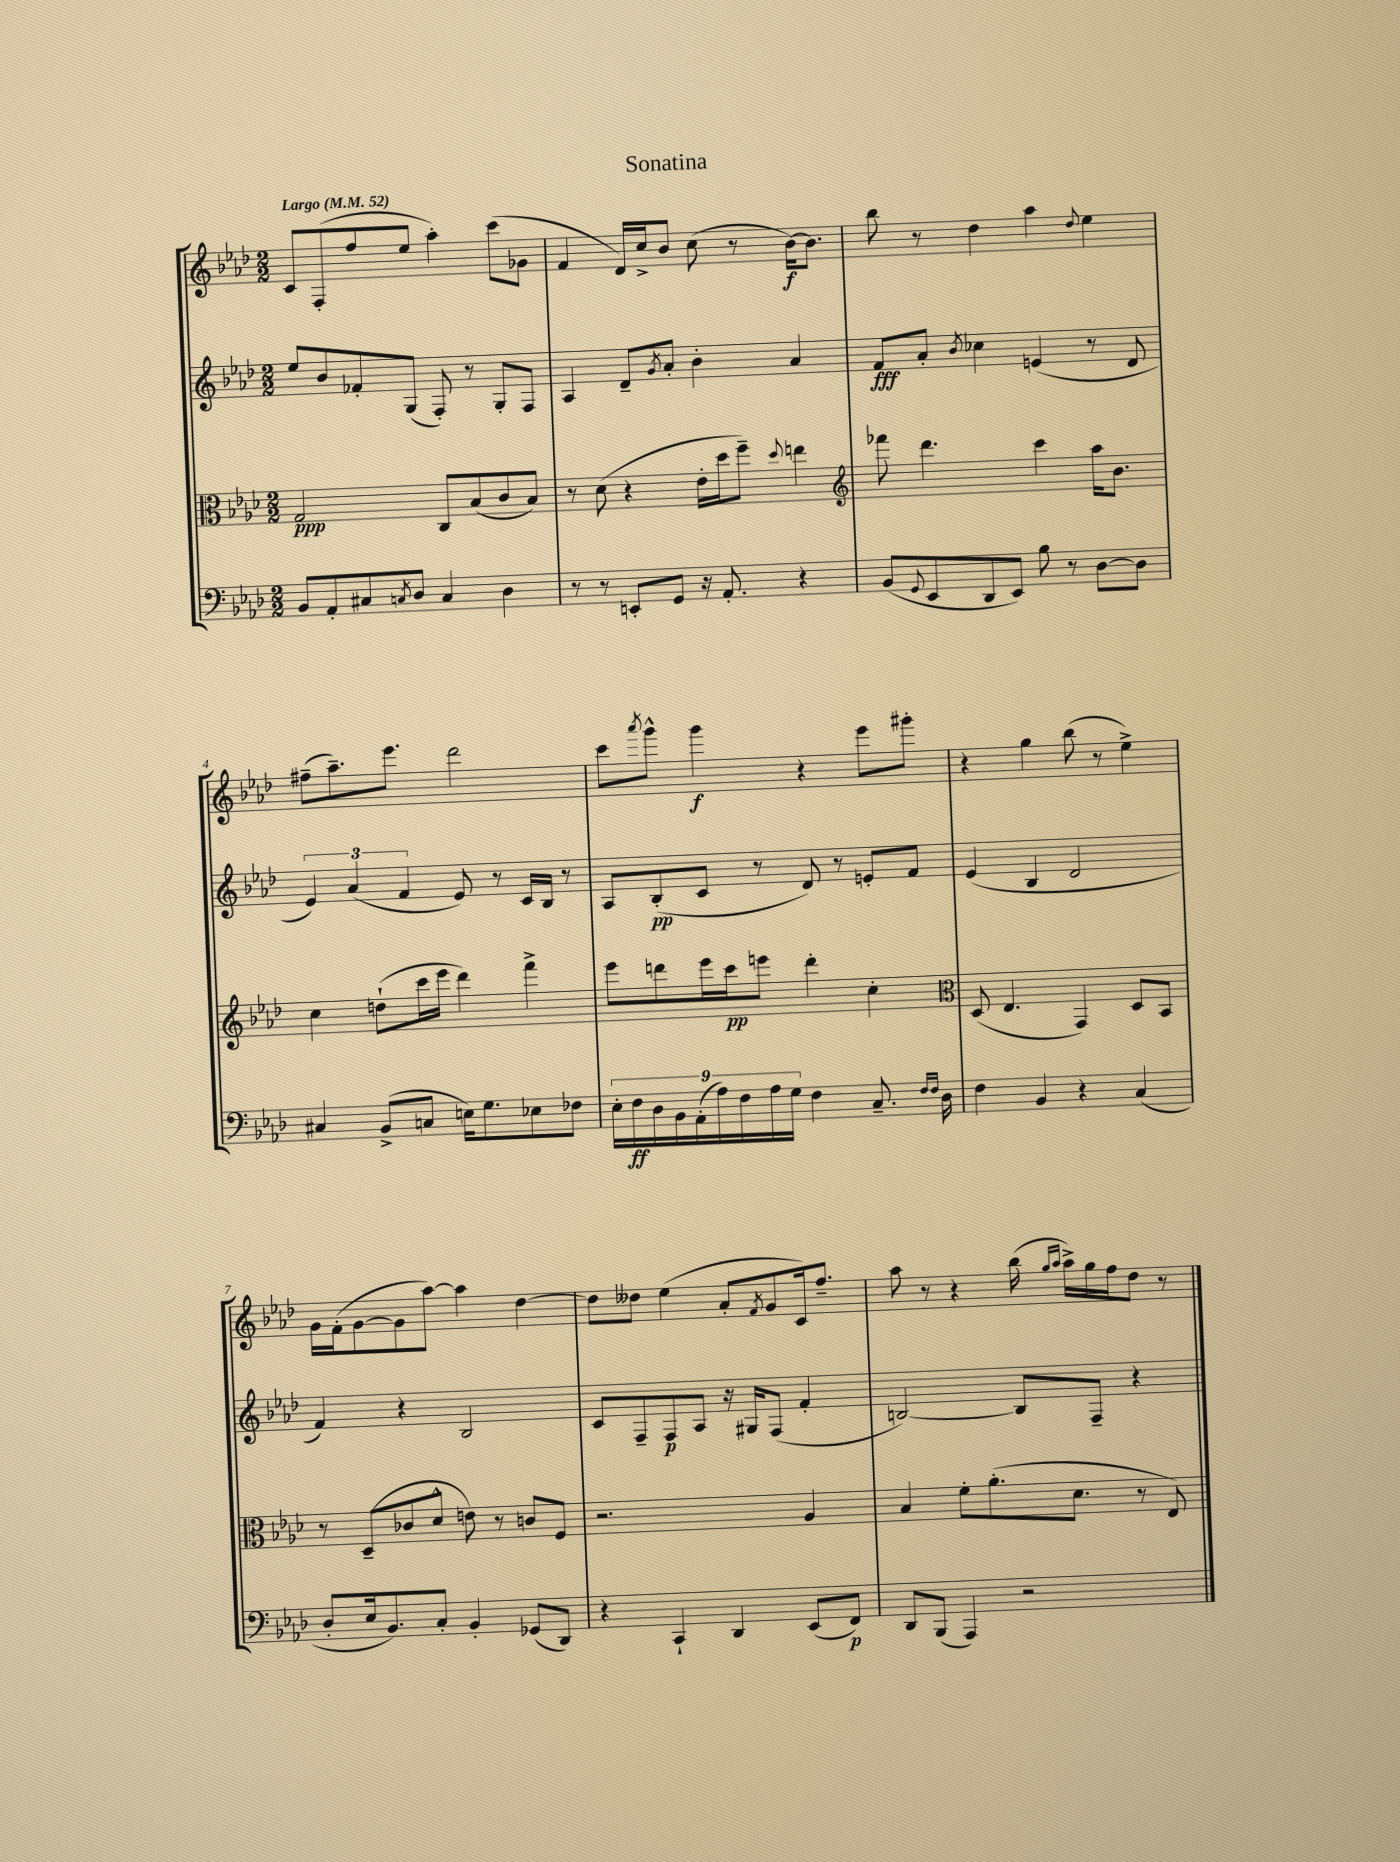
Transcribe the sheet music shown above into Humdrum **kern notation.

**kern	**dynam	**kern	**dynam	**kern	**dynam	**kern	**dynam
*part4	*part4	*part3	*part3	*part2	*part2	*part1	*part1
*staff4	*staff4	*staff3	*staff3	*staff2	*staff2	*staff1	*staff1
*clefF4	*	*clefC3	*	*clefG2	*	*clefG2	*
*k[b-e-a-d-]	*	*k[b-e-a-d-]	*	*k[b-e-a-d-]	*	*k[b-e-a-d-]	*
*M2/2	*	*M2/2	*	*M2/2	*	*M2/2	*
*MM52	*	*MM52	*	*MM52	*	*MM52	*
=1	=1	=1	=1	=1	=1	=1	=1
!	!	!	!	!	!	!LO:TX:a:B:t=Largo	!
8BB-/L	.	2G/	ppp	8ee-/L	.	8c/L	.
8AA-'/	.	.	.	8b-/	.	(8F'/	.
8C#X/	.	.	.	8f-X'/	.	8ff/	.
8qCn/	.	.	.	.	.	.	.
8D-/J	.	.	.	(8G/J	.	8ee-/J	.
4C/	.	8C/L	.	8F'/)	.	4aa-'\)	.
.	.	(8B-/	.	8r	.	.	.
4D-\	.	8c/	.	8G'/L	.	(8ccc\L	.
.	.	8B-/J)	.	8F/J	.	8g-X\J	.
=2	=2	=2	=2	=2	=2	=2	=2
8r	.	8r	.	4A-/	.	4f/	.
8r	.	(8d-\	.	.	.	.	.
8EEn'/L	.	4r	.	8d-~/L	.	16d-/LL)	.
.	.	.	.	.	.	16cc^/J	.
.	.	.	.	8qg/	.	.	.
8GG/J	.	.	.	8a-'/J	.	8b-/J	.
16r	.	16e-'\LL	.	4b-'\	.	(8cc\	.
8.AA-'/	.	16dd-\J	.	.	.	.	.
.	.	8ff~\J)	.	.	.	8r	.
.	.	8qqdd-/	.	.	.	.	.
4r	.	4een\	.	4a-/	.	[16b-\KL)	f
.	.	.	.	.	.	8.b-\J]	.
=3	=3	=3	=3	=3	=3	=3	=3
*	*	*clefG2	*	*	*	*	*
(8BB-/L	.	8fff-X\	.	8f/L	fff	8bb-\	.
8qqGG/	.	.	.	.	.	.	.
8EE-/	.	4.ddd-\	.	8a-'/J	.	8r	.
.	.	.	.	8qb-/	.	.	.
8DD-/	.	.	.	4cc-X\	.	4dd-\	.
8EE-/J)	.	.	.	.	.	.	.
8B-\	.	4ccc\	.	(4en/	.	4aa-\	.
8r	.	.	.	.	.	.	.
.	.	.	.	.	.	8qqdd-/	.
[8D-\L	.	16aa-\KL	.	8r	.	4ee-\	.
.	.	8.b-\J	.	.	.	.	.
8D-\J]	.	.	.	8d-/	.	.	.
!!LO:LB:g=z
=4	=4	=4	=4	=4	=4	=4	=4
4C#X/	.	4cc\	.	6e-/)	.	(8ff#X~\L	.
.	.	.	.	.	.	8.aa-~\)	.
.	.	.	.	(6a-/	.	.	.
(8BB-^/L	.	(8ddn`\L	.	.	.	.	.
.	.	.	.	.	.	8.eee-\J	.
.	.	.	.	6f/	.	.	.
8Cn/J	.	16ccc\L	.	.	.	.	.
.	.	16eee-\JJ	.	.	.	.	.
16En\KL)	.	4ddd-\)	.	8e-/)	.	2ddd-\	.
8.G\	.	.	.	.	.	.	.
.	.	.	.	8r	.	.	.
8E-X\	.	4fff^\	.	16c/LL	.	.	.
.	.	.	.	16B-/JJ	.	.	.
8F-X\J	.	.	.	8r	.	.	.
=5	=5	=5	=5	=5	=5	=5	=5
18E-'\LL	.	8eee-\L	.	8A-/L	.	8ccc\L	.
18F\	ff	.	.	.	.	.	.
18D-\	.	.	.	.	.	.	.
.	.	.	.	.	.	8qaaa-/	.
.	.	8dddn\	.	(8B-'/	pp	8ggg^^\J	.
18BB-\	.	.	.	.	.	.	.
(18AA-'\	.	.	.	.	.	.	.
.	.	16eee-\L	.	8c/J	.	4ggg\	f
18A-\)	.	.	.	.	.	.	.
.	.	16ccc\J	pp	.	.	.	.
18F\	.	.	.	.	.	.	.
.	.	8eeen\J	.	8r	.	.	.
18A-\	.	.	.	.	.	.	.
18G\JJ	.	.	.	.	.	.	.
4F\	.	4ddd'\	.	8d-/)	.	4r	.
.	.	.	.	8r	.	.	.
8.C~/	.	4cc'\	.	8en'/L	.	8eee-\L	.
.	.	.	.	8f/J	.	8ggg#X'\J	.
16qqF/LL	.	.	.	.	.	.	.
16qqF/JJ	.	.	.	.	.	.	.
16D-\	.	.	.	.	.	.	.
=6	=6	=6	=6	=6	=6	=6	=6
*	*	*clefC3	*	*	*	*	*
4F\	.	(8D-/	.	(4e-/	.	4r	.
.	.	4.E-/	.	.	.	.	.
4BB-/	.	.	.	4B-/	.	4gg\	.
4r	.	4GG/)	.	2d-/	.	(8bb-\	.
.	.	.	.	.	.	8r	.
(4C/	.	8D-/L	.	.	.	4ee-^\)	.
.	.	8BB-/J	.	.	.	.	.
!!LO:LB:g=z
=7	=7	=7	=7	=7	=7	=7	=7
8D-'/L	.	8r	.	4f/)	.	16g\LL	.
.	.	.	.	.	.	(16f'\J	.
16E-/k	.	(8D-~/L	.	.	.	[8g\	.
8.BB-/)	.	.	.	.	.	.	.
.	.	8c-X/	.	4r	.	8g\]	.
8C'/J	.	8d-^^/J	.	.	.	[8aa-\J)	.
4BB-'/	.	8en\)	.	2B-/	.	4aa-\]	.
.	.	8r	.	.	.	.	.
(8GG-X/L	.	8cn/L	.	.	.	[4dd-\	.
8DD-/J)	.	8F/J	.	.	.	.	.
=8	=8	=8	=8	=8	=8	=8	=8
4r	.	2.r	.	8c/L	.	8dd-\L]	.
.	.	.	.	8F~/	.	8dd--X\J	.
4CC`/	.	.	.	8F/	p	(4ee-\	.
.	.	.	.	8A-/J	.	.	.
4DD-/	.	.	.	16r	.	8a-'/L	.
.	.	.	.	16G#X/KL	.	.	.
.	.	.	.	.	.	8qf/	.
.	.	.	.	(8F/J	.	8g/	.
(8EE-/L	.	4A-/	.	4f'/	.	16c/k)	.
.	.	.	.	.	.	8.ff~/J	.
8FF/J)	p	.	.	.	.	.	.
=9	=9	=9	=9	=9	=9	=9	=9
8DD-/L	.	4B-/	.	[2Bn/)	.	8aa-\	.
(8BBB-/J	.	.	.	.	.	8r	.
4AAA-/)	.	8f'\L	.	.	.	4r	.
.	.	(8.a-'\	.	.	.	.	.
2r	.	.	.	8B/L]	.	(16bb-\	.
.	.	.	.	.	.	16qqgg/LL	.
.	.	.	.	.	.	16qqaa-/JJ	.
.	.	8.d-\J	.	.	.	16aa-^\LL)	.
.	.	.	.	8F~/J	.	16gg\	.
.	.	.	.	.	.	16ff\J	.
.	.	8r	.	4r	.	8dd-\J	.
.	.	8E-/)	.	.	.	8r	.
==	==	==	==	==	==	==	==
*-	*-	*-	*-	*-	*-	*-	*-
